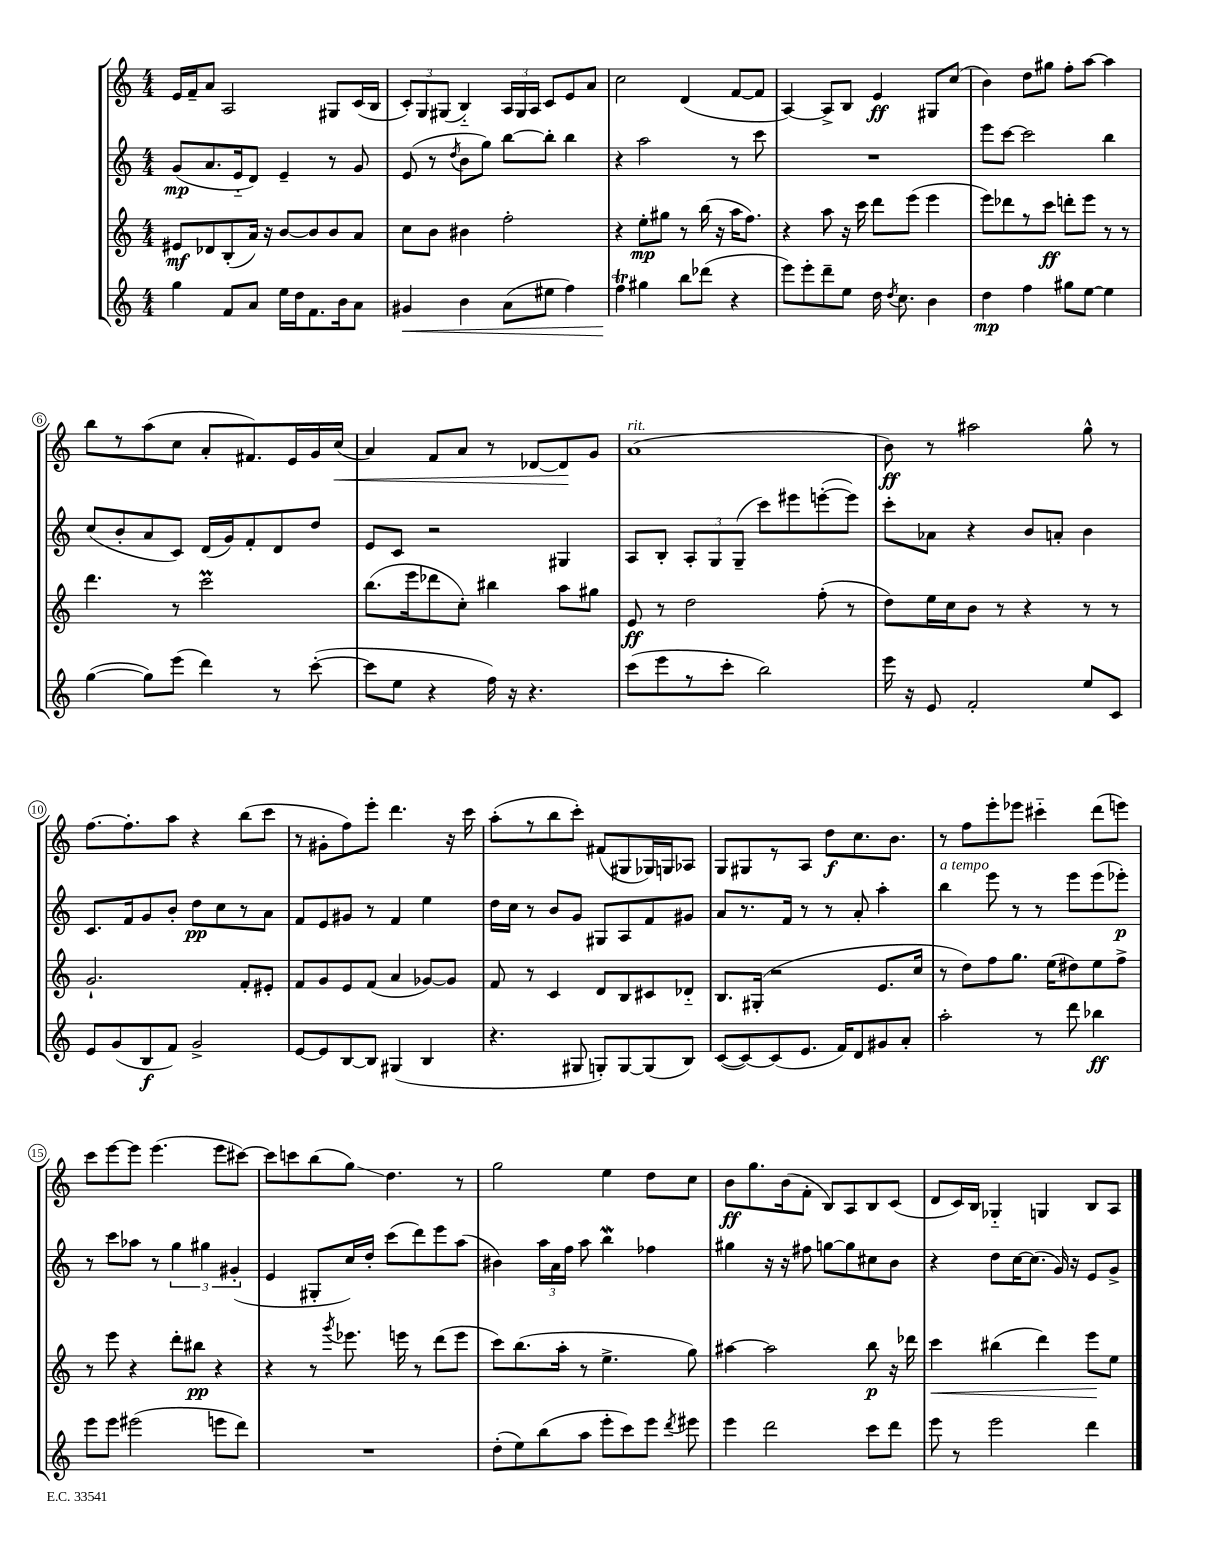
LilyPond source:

<<
\new StaffGroup <<
\new Staff = "s0" {
    \clef treble \key c \major \numericTimeSignature \time 4/4
    \autoBeamOff e'16[ f'16-- a'8] a2 gis8[ c'16( b16] |
    \tuplet 3/2 { c'8[-.) g8 gis8]( } b4-_) \tuplet 3/2 { a16[ gis16 a16] } c'8[ e'8 a'8] |
    c''2 d'4( f'8[~ f'8] |
    a4~) a8[-> b8] e'4\ff gis8[ c''8]( |
    b'4) d''8[ gis''8] f''8[-. a''8]~ a''4 |
    b''8[ r8 a''8( c''8] a'8[-. fis'8.) e'16 g'16 c''16]\<( |
    a'4) f'8[ a'8] r8 des'8[~ des'8\! g'8] |
    a'1^\markup { \italic "rit." }( |
    b'8\ff) r8 ais''2 g''8-^ r8 |
    f''8.[~ f''8.-. a''8] r4 b''8[( c'''8] |
    r8 gis'8[-. f''8) e'''8]-. d'''4. r16 c'''16 |
    a''8[-.( r8 b''8 c'''8]-.) fis'8[( gis8 ges16) g16 aes8] |
    g8[ gis8 r8 a8] d''8[\f c''8. b'8.] |
    r8 f''8[ e'''8-. ees'''8] cis'''4-_ d'''8[( e'''8]) |
    c'''8[ e'''8~ e'''8] e'''4.( e'''8[ cis'''8]~) |
    cis'''8[ c'''8 b''8( g''8]\glissando) d''4. r8 |
    g''2 e''4 d''8[ c''8] |
    b'8[\ff g''8. b'16( f'8]-. b8[) a8 b8 c'8]( |
    d'8[ c'16) b16] ges4-_ g4 b8[ a8] \bar "|." |
}
\new Staff = "s1" {
    \clef treble \key c \major \numericTimeSignature \time 4/4
    \autoBeamOff g'8[\mp( a'8. e'16-_ d'8]) e'4-- r8 g'8 |
    e'8( r8 \acciaccatura { d''8 } b'8[ g''8]) b''8[~ b''8]-. b''4 |
    r4 a''2 r8 c'''8 |
    R1 |
    e'''8[ c'''8]~ c'''2 b''4 |
    c''8[( b'8-. a'8 c'8]) d'16[( g'16) f'8-. d'8 d''8] |
    e'8[ c'8] r2 gis4 |
    a8[ b8]-. \tuplet 3/2 { a8[-. g8 g8]--( } c'''8[) eis'''8 e'''8~-.( e'''8]) |
    c'''8[-. aes'8] r4 b'8[ a'8]-. b'4 |
    c'8.[ f'16 g'8 b'8]-. d''8[\pp c''8 r8 a'8] |
    f'8[ e'8 gis'8] r8 f'4 e''4 |
    d''16[ c''16] r8 b'8[ g'8] gis8[ a8 f'8 gis'8] |
    a'8[ r8. f'16] r8 r8 a'8-. a''4-. |
    b''4^\markup { \italic "a tempo" } e'''8 r8 r8 e'''8[ e'''8( ees'''8]-.\p) |
    r8 c'''8[ aes''8] r8 \tuplet 3/2 { g''4 gis''4 gis'4-.( } |
    e'4 gis8[-. c''16) d''16]-. c'''8[( d'''8) e'''8 a''8]( |
    bis'4) \tuplet 3/2 { a''16[ a'16 f''16] } a''8 b''4\mordent fes''4 |
    gis''4 r16 r16 fis''8 g''8[~ g''8 cis''8 b'8] |
    r4 d''8[ c''16~ c''8.]( g'16) r16 e'8[ g'8]-> \bar "|." |
}
\new Staff = "s2" {
    \clef treble \key c \major \numericTimeSignature \time 4/4
    \autoBeamOff eis'8[\mf des'8 b8-.( a'16]) r16 b'8[~ b'8 b'8 a'8] |
    c''8[ b'8] bis'4 f''2-. |
    r4 e''8[-.\mp gis''8] r8 b''16( r16 a''16[ f''8.]) |
    r4 a''8 r16 c'''16 d'''8[ e'''8]( e'''4 |
    e'''8[) des'''8 r8 c'''8]\ff d'''8[-. e'''8] r8 r8 |
    d'''4. r8 c'''2\prall |
    b''8.[( e'''16 des'''8 c''8]-.) bis''4 a''8[ gis''8] |
    e'8\ff r8 d''2 f''8-.( r8 |
    d''8[) e''16 c''16 b'8] r8 r4 r8 r8 |
    g'2.-! f'8[-. eis'8]-. |
    f'8[ g'8 e'8 f'8]( a'4 ges'8[~) ges'8] |
    f'8 r8 c'4 d'8[ b8 cis'8 des'8]-_ |
    b8.[ gis16]-.( r2 e'8.[ c''16] |
    r8 d''8[) f''8 g''8.] e''16[( dis''8) e''8 f''8]-> |
    r8 e'''8 r4 d'''8[-. bis''8]\pp r4 |
    r4 r8 \acciaccatura { g'''8 } ees'''8. e'''16 r8 d'''8[( e'''8] |
    c'''8[) b''8.( a''16]-. r8 e''4.-> g''8) |
    ais''4~ ais''2 b''8\p r16 des'''16 |
    c'''4\< bis''4( d'''4) e'''8[\! e''8] \bar "|." |
}
\new Staff = "s3" {
    \clef treble \key c \major \numericTimeSignature \time 4/4
    \autoBeamOff g''4 f'8[ a'8] e''16[ d''16 f'8. b'16 a'8] |
    gis'4\< b'4 a'8[( eis''8] f''4) |
    f''4\trill\! gis''4 b''8[ des'''8]( r4 |
    e'''8[) e'''8-. d'''8-- e''8] d''16 \acciaccatura { d''8 } c''8. b'4 |
    d''4\mp f''4 gis''8[ e''8]~ e''4 |
    g''4~( g''8[) e'''8]( d'''4) r8 c'''8~-.( |
    c'''8[ e''8] r4 f''16) r16 r4. |
    c'''8[( e'''8 r8 c'''8]-. b''2) |
    e'''16 r16 e'8 f'2-. e''8[ c'8] |
    e'8[ g'8( b8\f f'8]) g'2-> |
    e'8[~ e'8 b8~ b8] gis4( b4 |
    r4. gis8 g8[-.) g8~ g8( b8]) |
    c'8[~( c'8~) c'8( e'8.] f'16[) d'8 gis'8 a'8]-. |
    a''2-. r8 d'''8 bes''4\ff |
    e'''8[ e'''8] eis'''2( e'''8[ d'''8]) |
    R1 |
    d''8[-.( e''8) b''8( a''8] e'''8[-. c'''8) e'''8] \acciaccatura { d'''8 } eis'''8 |
    e'''4 d'''2 c'''8[ d'''8] |
    e'''8 r8 e'''2 d'''4 \bar "|." |
}
>>
>>
\layout { \context { \Score \override BarNumber.stencil = #(make-stencil-circler 0.1 0.3 ly:text-interface::print) } }
